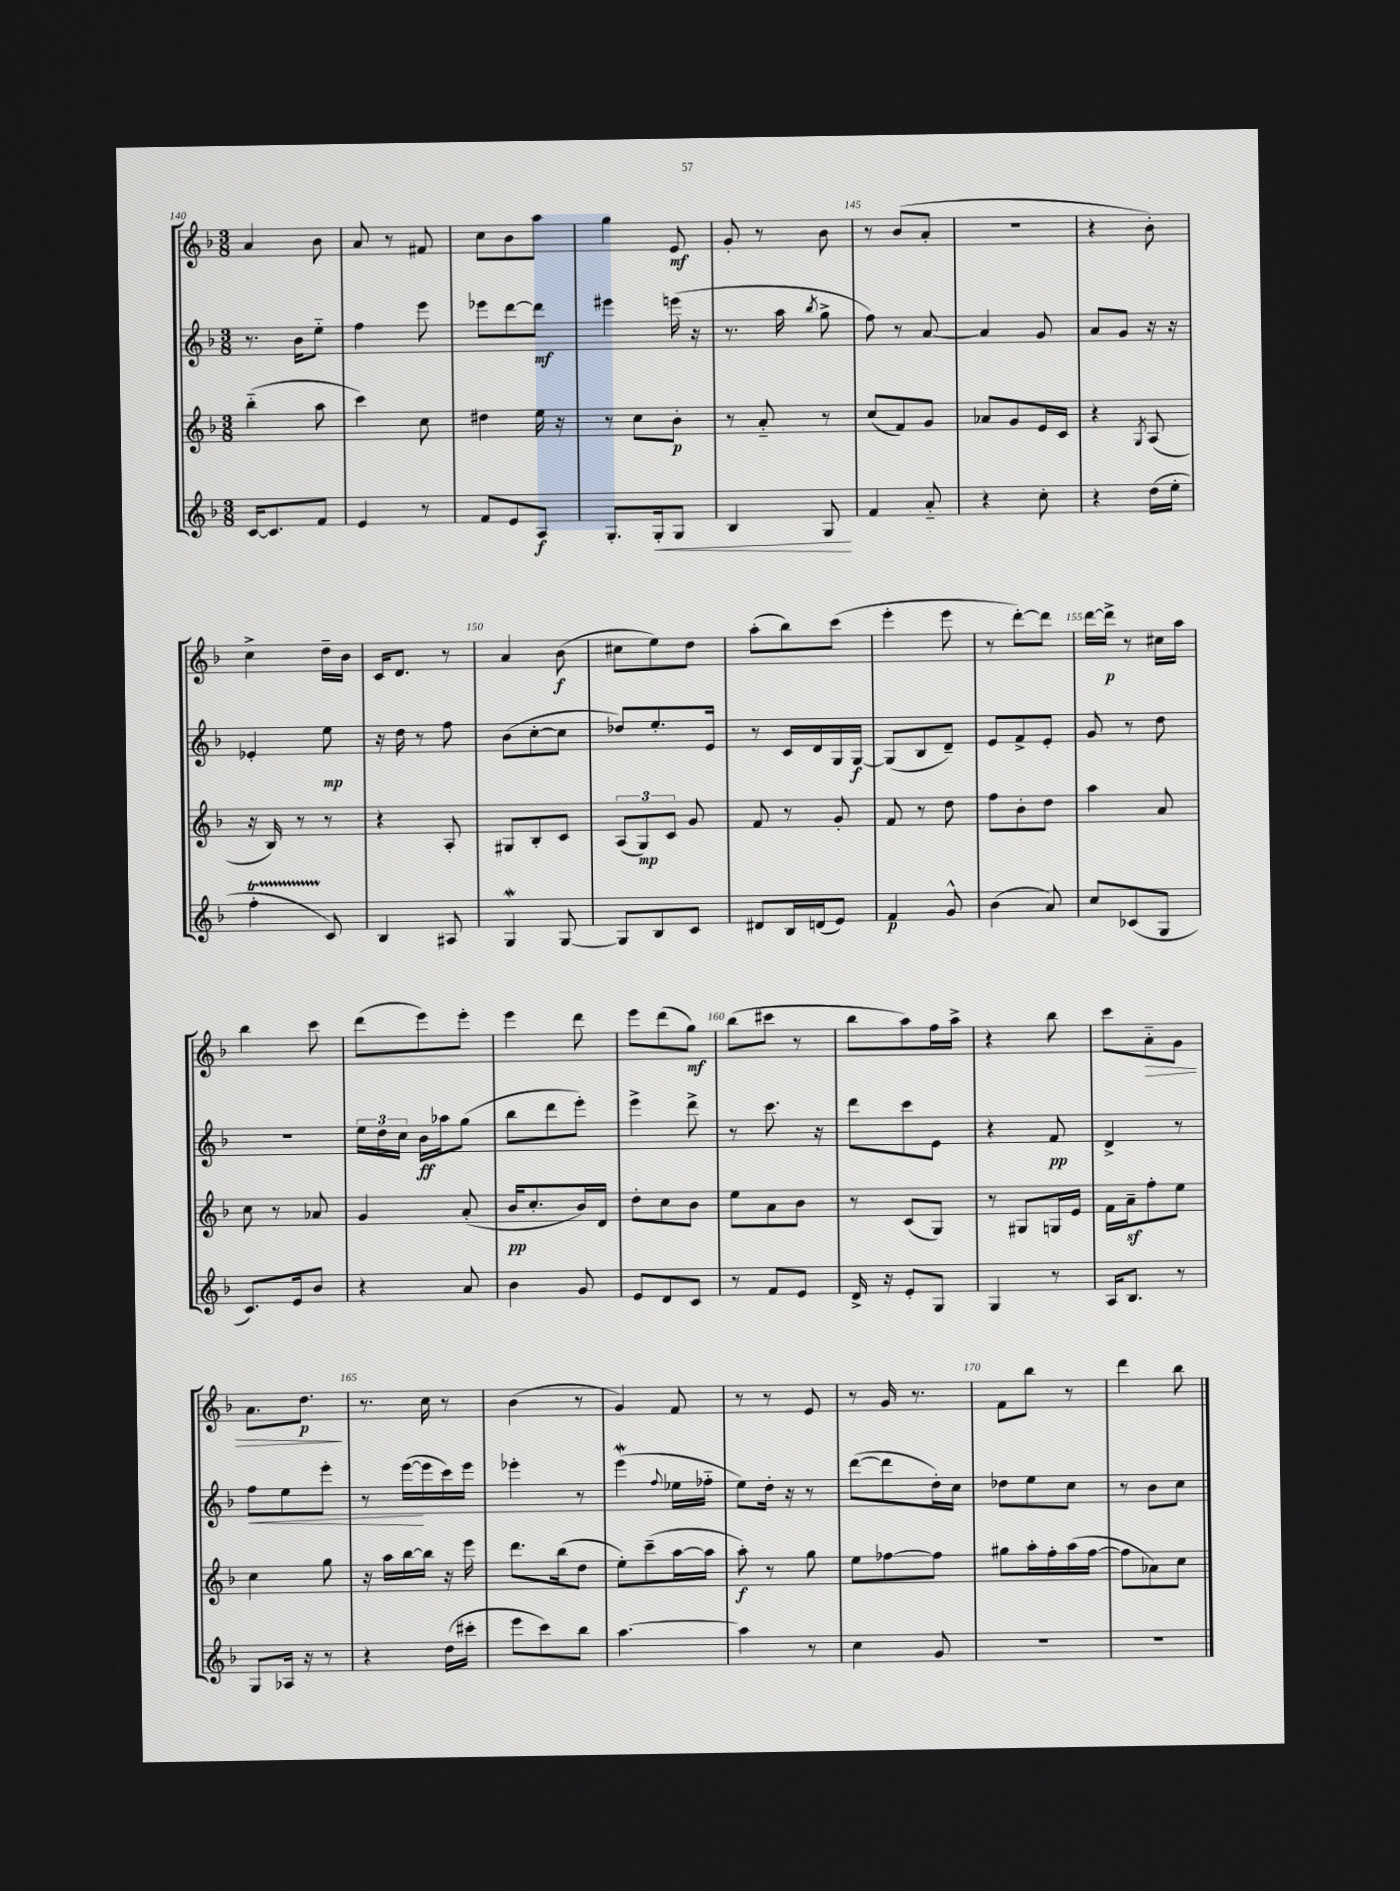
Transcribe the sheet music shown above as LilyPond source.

<<
\new StaffGroup <<
\new Staff = "s0" {
    \clef treble \key f \major \numericTimeSignature \time 3/8
    \autoBeamOff a'4 bes'8 |
    a'8 r8 fis'8 |
    c''8[ bes'8 a''8] |
    g''4 e'8\mf |
    g'8-. r8 bes'8 |
    r8 bes'8[( a'8]-. |
    r4. |
    r4 bes'8-.) |
    c''4-> d''16[-- bes'16] |
    c'16[ d'8.] r8 |
    a'4 bes'8\f( |
    cis''8[ e''8) d''8] |
    a''8[-.( bes''8) c'''8]( |
    e'''4-. e'''8 |
    r8 d'''8[~-.) d'''8] |
    d'''16[~ d'''16]->\p r8 cis''16[ a''16] |
    bes''4 c'''8 |
    d'''8[( e'''8) e'''8]-. |
    e'''4 d'''8 |
    e'''8[ d'''8( g''8]\mf) |
    bes''8[( cis'''8] r8 |
    bes''8[ a''8) f''16 a''16]-> |
    r4 bes''8 |
    c'''8[ a'8-_\> g'8] |
    a'8.[ d''8.]\p\! |
    r8. c''16 r8 |
    bes'4( r8 |
    g'4) f'8 |
    r8 r8 e'8 |
    r8 g'16 r8. |
    f'8[ bes''8] r8 |
    d'''4 bes''8 \bar "|." |
}
\new Staff = "s1" {
    \clef treble \key f \major \numericTimeSignature \time 3/8
    \autoBeamOff r8. bes'16[ e''8]-_ |
    f''4 e'''8 |
    ees'''8[ d'''8~ d'''8]\mf |
    eis'''4 e'''16( r16 |
    r8. a''16 \acciaccatura { bes''8 } g''8-> |
    f''8) r8 a'8~ |
    a'4 g'8 |
    a'8[ g'8] r16 r16 |
    ees'4-. e''8\mp |
    r16 d''16 r8 f''8 |
    bes'8[( c''8~-. c''8] |
    des''8[) e''8.-. e'16] |
    r8 c'16[ d'16 g16 g16]~\f |
    g8[( bes8 d'8]--) |
    e'8[ f'8-> e'8]-. |
    g'8 r8 d''8 |
    R4. |
    \tuplet 3/2 { e''16[ d''16 c''16] } bes'16[\ff aes''16 g''8]( |
    bes''8[ d'''8 e'''8]-.) |
    e'''4-> d'''8-> |
    r8 c'''8. r16 |
    d'''8[ c'''8 e'8] |
    r4 f'8\pp |
    d'4-> r8 |
    f''8[\< e''8 e'''8]-. |
    r8 e'''16[~\!( e'''16 c'''16) e'''16] |
    ees'''4-. r8 |
    e'''4\mordent( \appoggiatura { f''8 } ees''16[ fes''16]-_ |
    e''8[) d''16]-. r16 r8 |
    d'''8[~( d'''8 d''16-.) c''16] |
    des''8[ e''8 c''8] |
    r8 bes'8[ c''8] \bar "|." |
}
\new Staff = "s2" {
    \clef treble \key f \major \numericTimeSignature \time 3/8
    \autoBeamOff bes''4-_( a''8 |
    c'''4) c''8 |
    dis''4 e''16 r16 |
    r8 c''8[ bes'8]-.\p |
    r8 a'8-_ r8 |
    c''8[( f'8) g'8] |
    aes'8[ g'8 e'16 c'16] |
    r4 \acciaccatura { g8 } a8( |
    r16 bes16) r8 r8 |
    r4 a8-. |
    gis8[ bes8-. c'8] |
    \tuplet 3/2 { a8[( g8\mp) c'8] } g'8 |
    f'8 r8 g'8-. |
    f'8 r8 d''8 |
    f''8[ bes'8-. d''8] |
    a''4 a'8 |
    c''8 r8 aes'8 |
    g'4 a'8-.( |
    bes'16[\pp c''8.-. bes'16) d'16] |
    d''8[-. c''8 bes'8] |
    e''8[ a'8 bes'8] |
    r8 c'8[( g8]) |
    r8 gis8[ g16 e'16] |
    f'16[ a'16--\sf f''8-. e''8] |
    c''4 g''8 |
    r16 a''16[ bes''16~ bes''16] r16 e'''16 |
    d'''8.[ bes''16( d''8] |
    e''8[-.) c'''8--( a''16~ a''16] |
    a''8-.\f) r8 g''8 |
    e''8[ fes''8~ fes''8] |
    gis''8[ a''16-. f''16-. a''16( f''16]~ |
    f''8[ aes'8) c''8] \bar "|." |
}
\new Staff = "s3" {
    \clef treble \key f \major \numericTimeSignature \time 3/8
    \autoBeamOff c'16[~ c'8. f'8] |
    e'4 r8 |
    f'8[ e'8 a8]\f |
    g8.[-. g16-.\< g8] |
    bes4 g8\! |
    f'4 a'8-_ |
    r4 c''8-. |
    r4 d''16[( e''16]-. |
    f''4-.\startTrillSpan c'8\stopTrillSpan) |
    bes4 ais8 |
    g4\mordent g8~ |
    g8[ bes8 c'8] |
    dis'8[ bes16 d'16( e'8]) |
    f'4\p g'8-^ |
    bes'4( a'8) |
    c''8[ ces'8( g8] |
    c'8.[) e'16 bes'8] |
    r4 a'8 |
    bes'4 g'8 |
    e'8[ d'8 c'8] |
    r8 f'8[ e'8] |
    d'16-> r16 e'8[-. g8] |
    g4 r8 |
    a16[ bes8.] r8 |
    g8[ aes16] r16 r8 |
    r4 d''16[( cis'''16]-. |
    e'''8[ c'''8) bes''8] |
    a''4.~ |
    a''4 r8 |
    c''4 g'8 |
    R4. |
    R4. \bar "|." |
}
>>
>>
\layout { \context { \Score currentBarNumber = #140 \override BarNumber.break-visibility = ##(#f #t #t) barNumberVisibility = #(every-nth-bar-number-visible 5) } }
